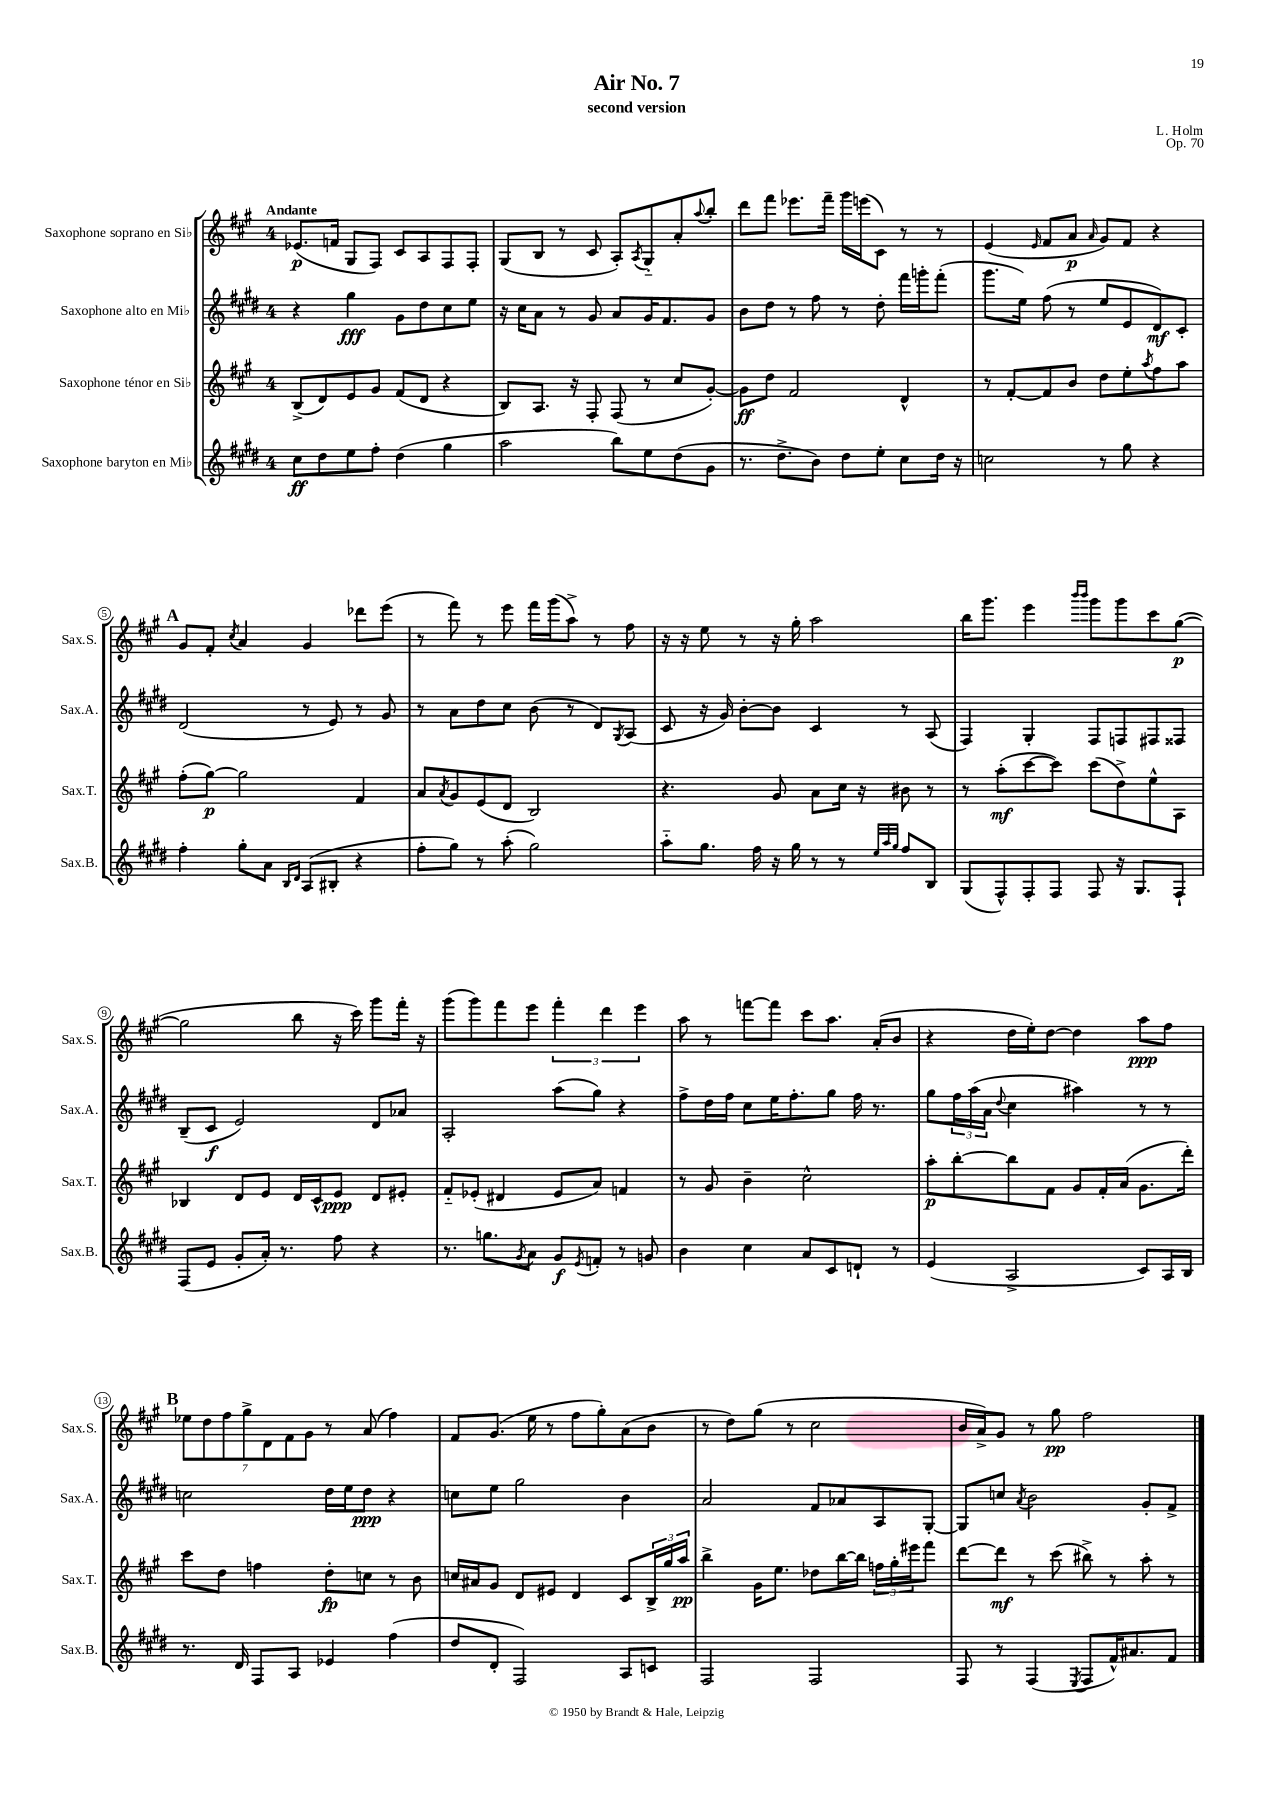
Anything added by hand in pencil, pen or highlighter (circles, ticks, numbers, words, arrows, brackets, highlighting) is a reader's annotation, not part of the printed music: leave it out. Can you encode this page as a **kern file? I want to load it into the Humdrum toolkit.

**kern	**kern	**kern	**kern
*staff4	*staff3	*staff2	*staff1
*clefG2	*clefG2	*clefG2	*clefG2
*k[f#c#g#d#]	*k[f#c#g#]	*k[f#c#g#d#]	*k[f#c#g#]
*M4/4	*M4/4	*M4/4	*M4/4
8cc#	(8B^	4r	(8.e-
8dd#	8d)	.	.
.	.	.	16f
8ee	8e	4gg#	8G#
8ff#'	8g#	.	8F#)
(4dd#	(8f#	8g#	8c#
.	8d	8dd#	8A
4gg#	4r	8cc#	8F#
.	.	8ee	8F#'
=	=	=	=
2aa	8B)	16r	(8G#
.	.	16cc#	.
.	8.A	8a	8B
.	.	8r	8r
.	16r	.	.
.	8F#'	8g#	8c#
8bb)	(8F#	8a	8A')
.	.	.	8qA
8ee	8r	16g#	8G#'~
.	.	8.f#	.
(8dd#	8cc#	.	8a'
.	.	.	8qqaa
8g#	[8g#')	8g#	8bb'
=	=	=	=
8.r	8g#]	8b	8ddd
.	8dd	8dd#	8fff#
8.dd#^	.	.	.
.	2f#	8r	8.eee-
8b)	.	8ff#	.
.	.	.	16fff#~
8dd#	.	8r	16ggg#
.	.	.	(16eee
8ee'	.	8dd#'	8c#)
8cc#	4d^^	16fff#	8r
.	.	16ggg'	.
16dd#	.	(8fff#'	8r
16r	.	.	.
=	=	=	=
2cc	8r	8.ggg#	(4e
.	[8f#'	.	.
.	.	16ee)	.
.	.	.	16qqe
.	8f#]	(8ff#	8f#
.	8b	8r	8a
.	.	.	16qqa
8r	8dd	8ee	8g#)
8gg#	8ee'	8e	8f#
.	8qaa	.	.
4r	8ff#	8d#)	4r
.	8aa	8c#'	.
=	=	=	=
4ff#'	(8ff#'	(2d#	8g#
.	[8gg#)	.	8f#'
.	.	.	8qcc#
8gg#'	2gg#]	.	4a
8a	.	.	.
16qqB	.	.	.
16qqd#	.	.	.
(8A	.	8r	4g#
8B#'	.	8e)	.
4r	4f#	8r	8ddd-
.	.	8g#	(8eee
=	=	=	=
8ff#'	8a	8r	8r
.	8qa	.	.
8gg#)	8g#	8a	8fff#)
8r	(8e	8dd#	8r
(8aa'	8d	8cc#	8eee
2gg#)	2B)	(8b	16fff#
.	.	.	(16ggg#
.	.	8r	8aa^)
.	.	8d#)	8r
.	.	8qG#	.
.	.	(8A	8ff#
=	=	=	=
8aa'~	4.r	8c#	16r
.	.	.	16r
8.gg#	.	16r	8ee
.	.	16g#)	.
.	.	[8b'	8r
16ff#	.	.	.
16r	8g#	8b]	16r
16gg#	.	.	16gg#'
8r	8a	4c#	2aa
8r	16cc#	.	.
.	16r	.	.
32qqee	.	.	.
32qqaa	.	.	.
32qqgg#	.	.	.
8ff#	8b#	8r	.
8B	8r	(8A	.
=	=	=	=
(8G#	8r	4F#)	16bb
.	.	.	8.ggg#
8F#^^)	(8aa'	.	.
8F#'	[8ccc#	4G#'	4eee
8F#	8ccc#])	.	.
.	.	.	16qqbbb
.	.	.	16qqbbb
8F#	(8ccc#	8F#	8ggg#
16r	8dd^)	8F	8ggg#
8.G#	.	.	.
.	8ee^^	8F#	8ccc#
8F#`	8A	8F##	([8gg#
=	=	=	=
(8F#	4B-	(8B~	2gg#]
8e	.	8c#	.
8g#'	8d	2e)	.
16a')	8e	.	.
8.r	.	.	.
.	16d	.	8bb
.	16c#^^	.	.
8ff#	8e	.	16r
.	.	.	16ccc#)
4r	8d	8d#	8ggg#
.	8e#'	8a-	16fff#'
.	.	.	16r
=	=	=	=
8.r	8f#'~	2A'	(8ggg#
.	(8e-'	.	8ggg#)
8.gg	.	.	.
.	4d#	.	8fff#
8qg#	.	.	.
8a	.	.	8eee
8g#	8e-	(8aa	6fff#'
8qe	.	.	.
8f'	8a)	8gg#)	.
.	.	.	6ddd
8r	4f	4r	.
.	.	.	6eee
8g	.	.	.
=	=	=	=
4b	8r	8ff#^	8aa
.	8g#	16dd#	8r
.	.	16ff#	.
4cc#	4b~	8cc#	[8fff
.	.	16ee	8fff]
.	.	8.ff#'	.
8a	2cc#^^	.	8ccc#
8c#	.	8gg#	8.aa
8d`	.	16ff#	.
.	.	8.r	(16a'
8r	.	.	8b
=	=	=	=
(4e	8aa'	8gg#	4r
.	[8bb'	24ff#	.
.	.	(24aa	.
.	.	24a	.
.	.	8qqdd#	.
2A^	8bb]	4cc#	16dd
.	.	.	16ee')
.	8f#	.	[8dd
.	8g#	4aa#)	4dd]
.	16f#'	.	.
.	(16a	.	.
8c#)	8.g#	8r	8aa
16A	.	8r	8ff#
16B	16ddd')	.	.
=	=	=	=
8.r	8ccc#	2cc	14ee-
.	.	.	14dd
.	8dd	.	.
.	.	.	14ff#
16d#	.	.	.
.	.	.	14gg#^
8F#	4ff	.	.
.	.	.	14d
.	.	.	14f#
8A	.	.	.
.	.	.	14g#
4e-	8dd'	16dd#	8r
.	.	16ee	.
.	8cc	8dd#	(8a
(4ff#	8r	4r	4ff#)
.	8b	.	.
=	=	=	=
8dd#	16cc	8cc	8f#
.	16a#	.	.
8d#'	8g#	8ee	(8.g#
2F#)	8d	2gg#	.
.	.	.	16ee
.	8e#	.	8r
.	4d	.	8ff#
.	.	.	8gg#')
8A	8c#	4b	(8a
8c	24B^	.	8b
.	24gg#	.	.
.	24aa	.	.
=	=	=	=
2F#	4bb^	2a	8r
.	.	.	8dd)
.	16g#	.	(8gg#
.	8.ee	.	.
.	.	.	8r
2F#	8dd-	8f#	2cc#
.	[16bb	8a-	.
.	16bb]	.	.
.	24ff	8A	.
.	24gg#'	.	.
.	24eee#	.	.
.	8fff#	[8G#'	.
=	=	=	=
8F#	[8ddd	8G#]	16b
.	.	.	16a^)
8r	8ddd]	8cc	8g#
.	.	8qa	.
(4F#	8r	2b	8r
.	(8ccc#	.	8gg#
8qE	.	.	.
8F#	8bb#^)	.	2ff#
16f#^^)	8r	.	.
8.a#	.	.	.
.	8aa'	8g#'	.
8f#	8r	8f#^	.
==	==	==	==
*-	*-	*-	*-
